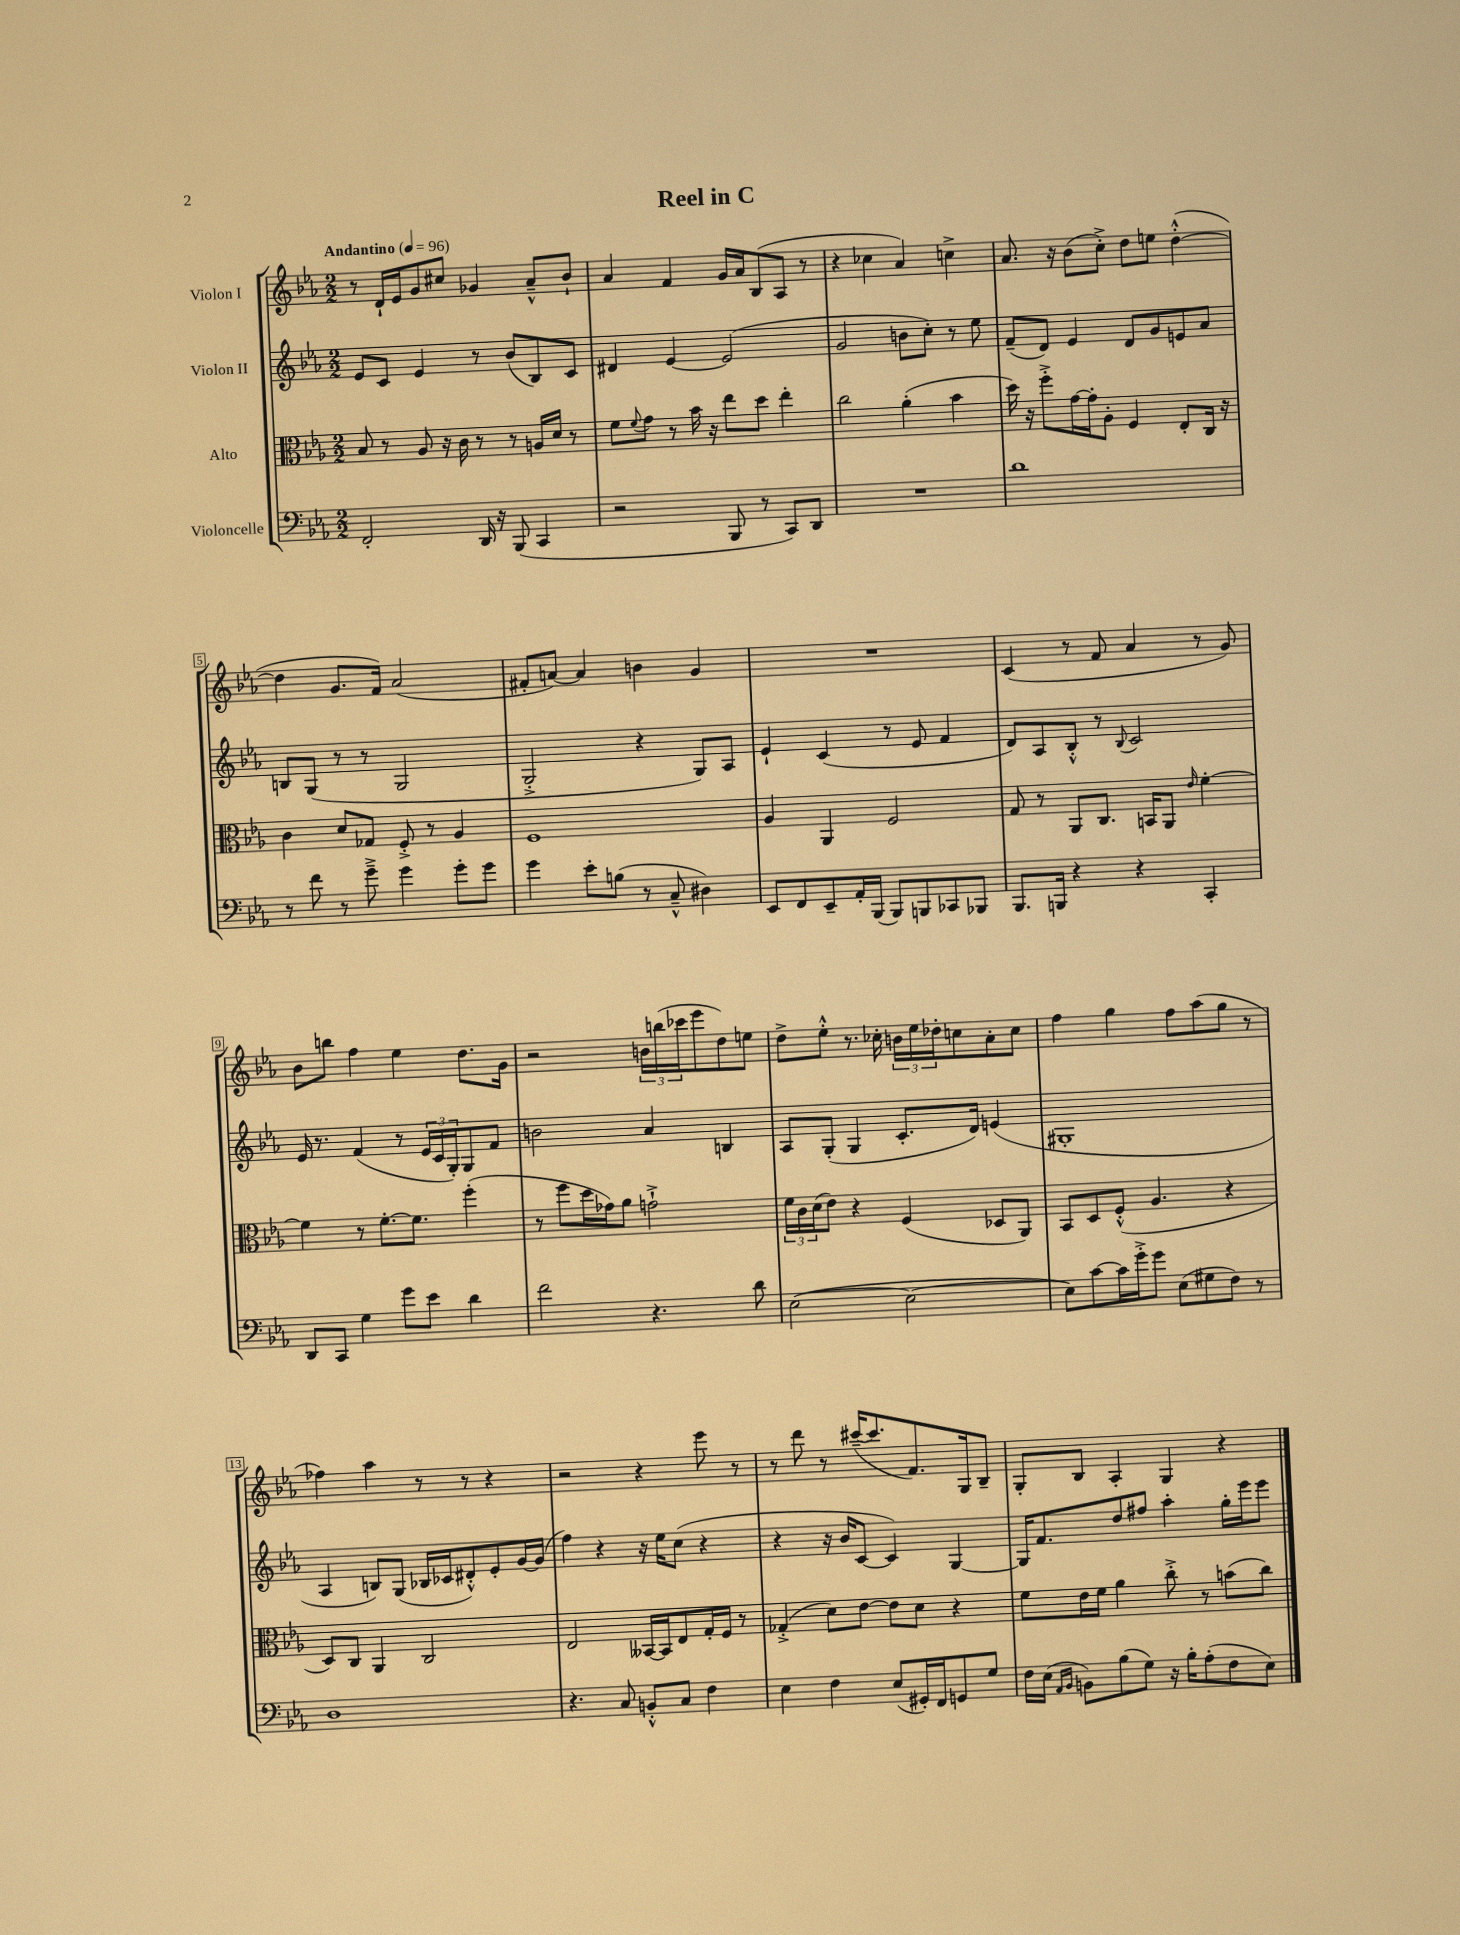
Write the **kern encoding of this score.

**kern	**kern	**kern	**kern
*part4	*part3	*part2	*part1
*staff4	*staff3	*staff2	*staff1
*I"Violoncelle	*I"Alto	*I"Violon II	*I"Violon I
*clefF4	*clefC3	*clefG2	*clefG2
*k[b-e-a-]	*k[b-e-a-]	*k[b-e-a-]	*k[b-e-a-]
*M2/2	*M2/2	*M2/2	*M2/2
*MM96	*MM96	*MM96	*MM96
=1	=1	=1	=1
!	!	!	!LO:TX:a:B:t=Andantino
2FF'/	8B-/	8e-/L	8r
.	8r	8c/J	16d`/LL
.	.	.	16e-/J
.	8A-/	4e-/	8g/
.	16r	.	8cc#X/J
.	16c\	.	.
16DD/	8r	8r	4g-X/
16r	.	.	.
(8BBB-/	8r	(8b-/L	.
4CC/	16An/LL	8B-/)	8a-~^^/L
.	16d/JJ	.	.
.	8r	8c/J	8b-`/J
=2	=2	=2	=2
2r	8f\L	4d#X/	4a-/
.	8qqf/	.	.
.	8g\J	.	.
.	8r	[4e-/	4f/
.	16b-\	.	.
.	16r	.	.
8BBB-/	8ee-\L	(2e-/]	16g/LL
.	.	.	16a-/J
8r	8dd\J	.	(8B-/
8CC/L)	4ee-'\	.	8A-/J
8DD/J	.	.	8r
=3	=3	=3	=3
1r	2cc\	2g/	4r
.	.	.	4cc-X\
.	(4a-'\	8bn\L	4a-/)
.	.	8cc'\J)	.
.	4b-\	8r	4ccn^\
.	.	8ee-\	.
=4	=4	=4	=4
1d	16dd\)	(8f~/L	8.a-/
.	16r	.	.
.	8ff'^\L	8d/J)	.
.	.	.	16r
.	[16g\L	4e-/	(8b-\L
.	16g'\J]	.	.
.	8A-'\J	.	8cc'^\J)
.	4F/	8d/L	8dd\L
.	.	8g/	8een\J
.	8E-'/L	8en/	([4dd'^^\
.	16C/Jk	8a-/J	.
.	16r	.	.
!!LO:LB:g=z
=5	=5	=5	=5
8r	4c\	8Bn/L	4dd\]
8f\	.	(8G/J	.
8r	8d/L	8r	8.g/L
8g~^\	8G-X/J	8r	.
.	.	.	16f/Jk)
4g\	8F'^/	2G/	(2a-/
.	8r	.	.
8g'\L	4A-/	.	.
8g\J	.	.	.
=6	=6	=6	=6
4g\	1F	2G'^/	8f#X'/L
.	.	.	[8an/J)
8e-'\L	.	.	4a/]
(8Bn\J	.	.	.
8r	.	4r	4bn\
8C~^^/	.	.	.
4D#X\)	.	8G/L)	4g/
.	.	8A-/J	.
=7	=7	=7	=7
8EE-/L	4A-/	4e-`/	1r
8FF/	.	.	.
8EE-~/	4AA-/	(4c/	.
16AA-'/L	.	.	.
(16BBB-/JJ	.	.	.
8BBB-/L)	2F/	8r	.
8BBBn/	.	8e-/	.
8CC-X/	.	4f/	.
8BBB-X/J	.	.	.
=8	=8	=8	=8
8.BBB-/L	8G/	8d/L)	(4c/
.	8r	8A-/	.
16BBBn/Jk	.	.	.
4r	8AA-/L	8B-'^^/J	8r
.	8.C/J	8r	8f/
.	.	8qqB-/	.
4r	.	2c/	4a-/
.	16BBn/KL	.	.
.	8AA-/J	.	.
.	16qqe-/	.	.
4CC'/	[4f'\	.	8r
.	.	.	8g/)
!!LO:LB:g=z
=9	=9	=9	=9
8DD/L	4f\]	16e-/	8b-\L
.	.	8.r	.
8CC/J	.	.	8bbn\J
4G\	8r	(4f/	4ff\
.	[8.f'\L	.	.
8g\L	.	8r	4ee-\
.	8.f\J]	.	.
8e-\J	.	24e-/LL	.
.	.	24c/	.
.	.	24G'/J)	.
4d\	(4ff'\	8G/	8.dd\L
.	.	8f/J	.
.	.	.	16g\Jk
=10	=10	=10	=10
2f\	8r	2bn\	2r
.	8ff\L	.	.
.	16dd\L	.	.
.	16g-X\J)	.	.
.	8a-\J	.	.
4.r	2gn`^\	4a-/	24bn\LL
.	.	.	(24bbn\
.	.	.	24ccc-X\J
.	.	.	8eee-\
.	.	4Bn/	8dd\)
8d\	.	.	8een\J
=11	=11	=11	=11
([2E-\	24f\LL	8A-/L	8dd^\L
.	24c\	.	.
.	(24d\J	.	.
.	8e-\J)	(8G'/J	8ee-'^^\J
.	4r	4G/	8.r
.	.	.	16cc-X'\
2E-\_	(4F/	8.c'/L	24bn\LL
.	.	.	24ee-\
.	.	.	24dd-X'\J
.	.	.	8ccn\
.	.	16d/Jk)	.
.	8D-X/L	(4en/	8a-'\
.	8AA-/J)	.	8cc\J
=12	=12	=12	=12
8E-\L])	8BB-/L	1G#X'	4ff\
[8c\	8D/	.	.
16c\L]	(8F'^^/J	.	4gg\
16g'^\J	.	.	.
8g\J	4.A-/	.	.
(8E-\L	.	.	8ff\L
8G#X\	.	.	(8aa-\
8F\J)	4r	.	8gg\J
8r	.	.	8r
!!LO:LB:g=z
=13	=13	=13	=13
1D	8D/L)	4A-/	4ff-X\)
.	8C/J	.	.
.	4AA-/	8Bn/L)	4aa-\
.	.	(8G/J	.
.	2C/	16B-X/LL	8r
.	.	16c-X/J	.
.	.	8d#X'^^/)	8r
.	.	8e-'/	4r
.	.	[16g/L	.
.	.	(16g/JJ]	.
=14	=14	=14	=14
4.r	2E-/	4ff\)	2r
.	.	4r	.
8C/	.	.	.
8BBn'^^/L	[16BB--X/LL	16r	4r
.	16BB--/J]	16ee-\KL	.
8C/J	8E-/	(8cc\J	.
4F\	16G'/L	4r	8eee-\
.	16F/JJ	.	.
.	8r	.	8r
=15	=15	=15	=15
4E-\	(4G-X'^/	4r	8r
.	.	.	8ddd\
4F\	8d\L)	16r	8r
.	.	16b-/KL	.
.	[8e-\J	[8c/J	([16ccc#X~/KL
.	.	.	8.ccc#/]
(8E-/L	8e-\L]	4c/])	.
16GG#X'/L)	8d\J	.	8.f/)
16FF/J	.	.	.
8GGn/	4r	[4G/	.
.	.	.	16G/k
8G/J	.	.	8B-~/J
=16	=16	=16	=16
16F\LL	8f\L	16G/KL]	8G'/L
(16E-\JJ	.	8.f/	.
16qqAA-/LL	.	.	.
16qqBB-/JJ	.	.	.
8BBn\L)	16e-\L	.	8B-/J
.	16f\JJ	.	.
(8B-\	4a-\	8dd/	4A-'/
8G\J)	.	8ff#X/J	.
16r	8cc'^\	4aa-'\	4G/
16B-'\KL	.	.	.
(8A-'\	8r	.	.
8F\	(8bn\L	16gg'\LL	4r
.	.	16eee-\J	.
8E-\J)	8cc\J)	8eee-\J	.
==	==	==	==
*-	*-	*-	*-
